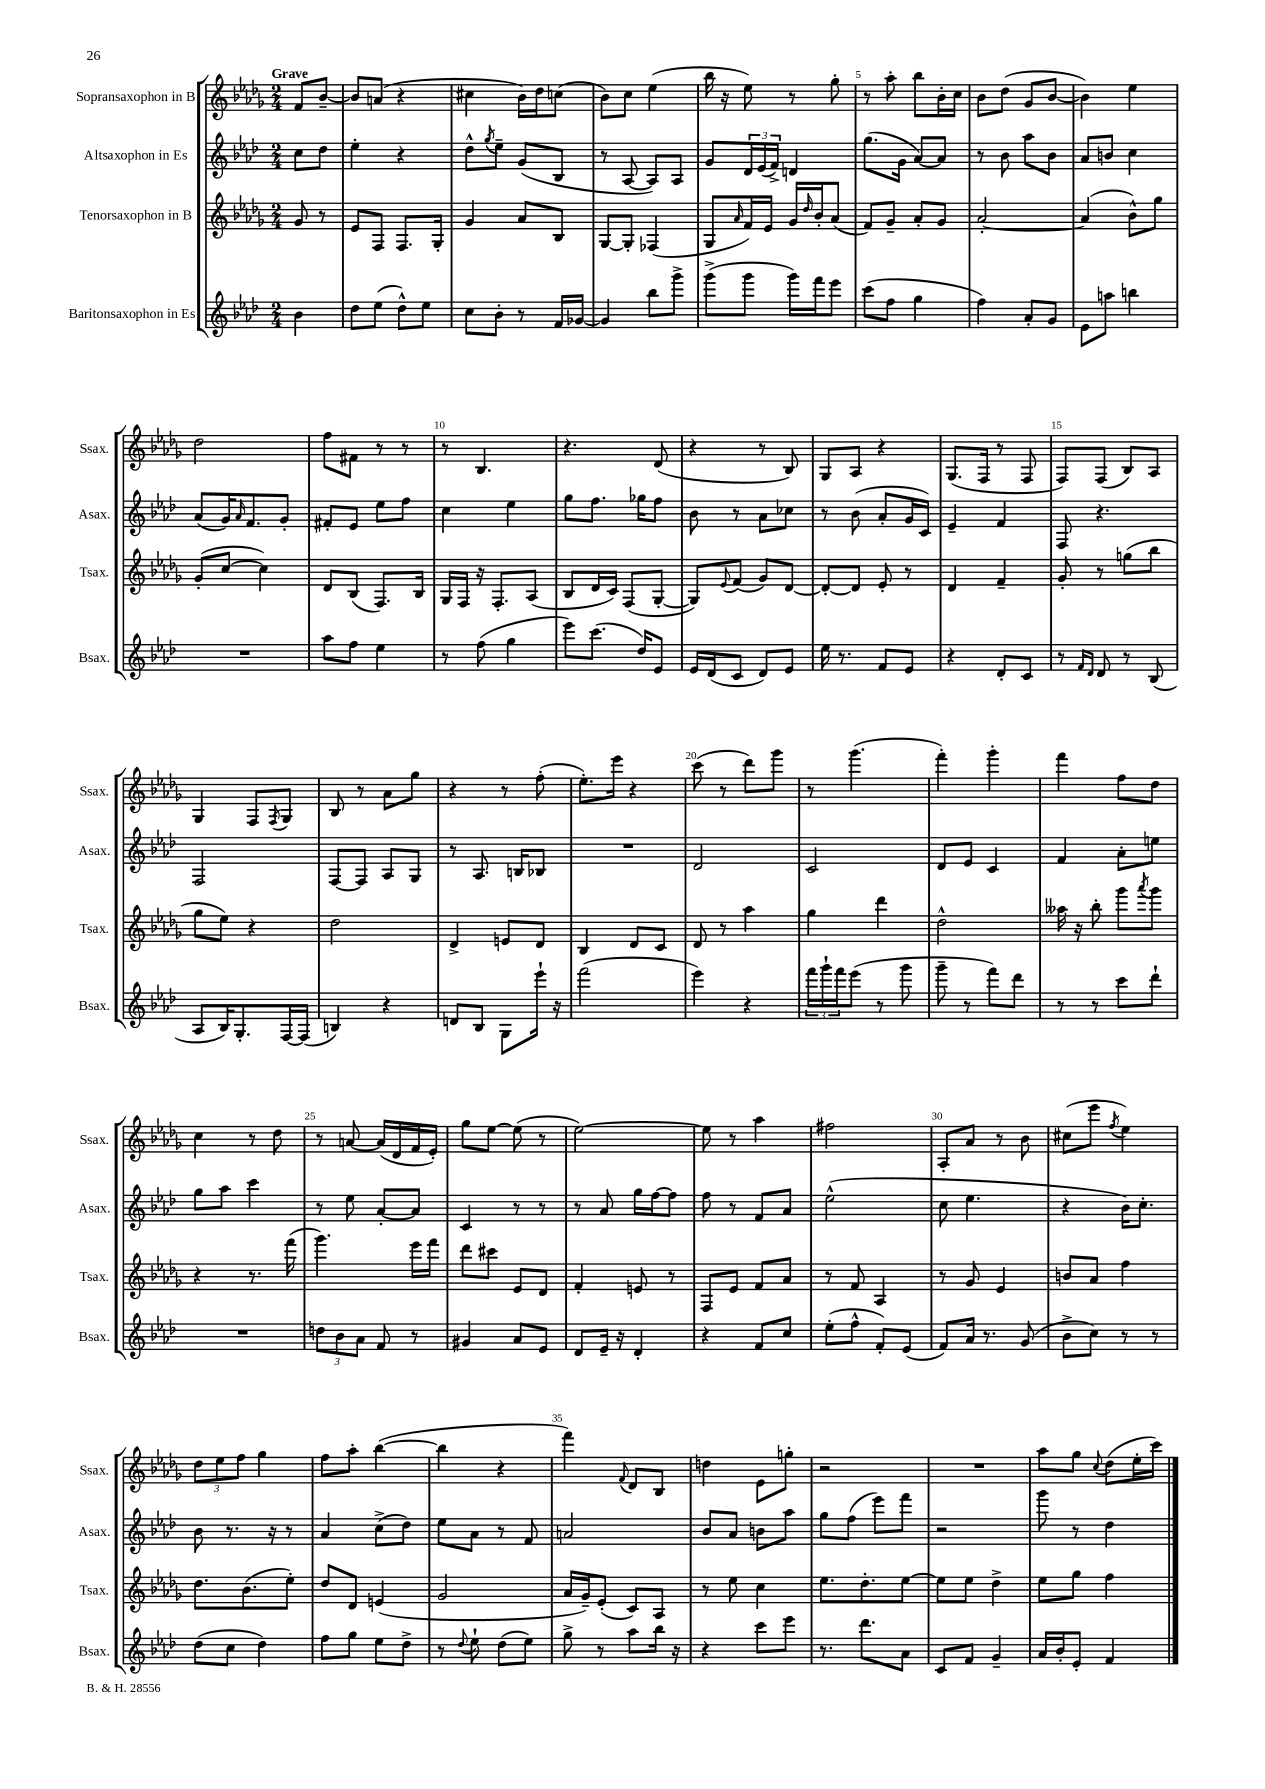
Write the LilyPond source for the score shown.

<<
\new StaffGroup <<
\new Staff = "s0" \with { instrumentName = "Sopransaxophon in B" shortInstrumentName = "Ssax." } {
    \clef treble \key des \major \numericTimeSignature \time 2/4 \partial 4 \tempo "Grave"
    f'8 bes'8~-- |
    bes'8 a'8( r4 |
    cis''4 bes'16) des''16 c''8( |
    bes'8) c''8 ees''4( |
    bes''16 r16 ees''8) r8 ges''8-. |
    r8 aes''8-. bes''8 bes'16-. c''16 |
    bes'8 des''8( ges'8 bes'8~ |
    bes'4) ees''4 |
    des''2 |
    f''8 fis'8 r8 r8 |
    r8 bes4. |
    r4. des'8( |
    r4 r8 bes8) |
    ges8 aes8 r4 |
    ges8.( f16 r8 f8 |
    f8) f8( bes8) aes8 |
    ges4 f8 \acciaccatura { f8 } ges8 |
    bes8 r8 aes'8 ges''8 |
    r4 r8 f''8-.( |
    ees''8.-.) ees'''16 r4 |
    c'''8( r8 des'''8) ges'''8 |
    r8 ges'''4.( |
    f'''4-.) ges'''4-. |
    f'''4 f''8 des''8 |
    c''4 r8 des''8 |
    r8 a'8~ a'16( des'16 f'16 ees'16-.) |
    ges''8 ees''8~ ees''8( r8 |
    ees''2~) |
    ees''8 r8 aes''4 |
    fis''2 |
    aes8-. aes'8 r8 bes'8 |
    cis''8( ees'''8 \acciaccatura { f''8 } ees''4) |
    \tuplet 3/2 { des''8 ees''8 f''8 } ges''4 |
    f''8 aes''8-. bes''4~( |
    bes''4 r4 |
    f'''4) \appoggiatura { f'8 } des'8 bes8 |
    d''4 ees'8 g''8-. |
    r2 |
    R2 |
    aes''8 ges''8 \appoggiatura { c''8 } des''8( ees''16-. c'''16) \bar "|." |
}
\new Staff = "s1" \with { instrumentName = "Altsaxophon in Es" shortInstrumentName = "Asax." } {
    \clef treble \key aes \major \numericTimeSignature \time 2/4 \partial 4
    c''8 des''8 |
    ees''4-. r4 |
    des''8-^ \acciaccatura { g''8 } ees''8-- g'8( bes8 |
    r8 aes8~ aes8) aes8 |
    g'8 \tuplet 3/2 { des'16 ees'16( f'16->) } d'4 |
    g''8.( g'16 aes'8~) aes'8 |
    r8 bes'8 aes''8 bes'8 |
    aes'8 b'8 c''4 |
    aes'8( g'16) \grace { aes'16 } f'8. g'8-. |
    fis'8-. ees'8 ees''8 f''8 |
    c''4 ees''4 |
    g''8 f''8. ges''16 f''8 |
    bes'8 r8 aes'8 ces''8 |
    r8 bes'8( aes'8-. g'16 c'16) |
    ees'4-- f'4 |
    f8 r4. |
    f2 |
    f8~ f8 aes8 g8 |
    r8 aes8. b16 bes8 |
    R2 |
    des'2 |
    c'2 |
    des'8 ees'8 c'4 |
    f'4 aes'8-. e''8 |
    g''8 aes''8 c'''4 |
    r8 ees''8 aes'8~-. aes'8 |
    c'4 r8 r8 |
    r8 aes'8 g''16 f''16~ f''8 |
    f''8 r8 f'8 aes'8 |
    ees''2-^( |
    c''8 ees''4. |
    r4 bes'16) c''8.-. |
    bes'8 r8. r16 r8 |
    aes'4 c''8->( des''8) |
    ees''8 aes'8 r8 f'8 |
    a'2 |
    bes'8 aes'8 b'8 aes''8 |
    g''8 f''8( ees'''8) f'''8 |
    r2 |
    g'''8 r8 des''4 \bar "|." |
}
\new Staff = "s2" \with { instrumentName = "Tenorsaxophon in B" shortInstrumentName = "Tsax." } {
    \clef treble \key des \major \numericTimeSignature \time 2/4 \partial 4
    ges'8 r8 |
    ees'8 f8 f8. ges16-. |
    ges'4 aes'8 bes8 |
    ges8~ ges8-. fes4( |
    ges8 \grace { aes'16 } f'16) ees'16 ges'16 \grace { des''16 } bes'16-. aes'8( |
    f'8) ges'8-- aes'8-. ges'8 |
    aes'2~-. |
    aes'4( bes'8-^) ges''8 |
    ges'8-.( c''8~ c''4) |
    des'8 bes8( f8.) bes16 |
    ges16 f16 r16 f8.-. aes8( |
    bes8 des'16 c'16) f8( ges8~-. |
    ges8) \appoggiatura { ees'8 } f'8( ges'8) des'8~ |
    des'8~-. des'8 ees'8-. r8 |
    des'4 f'4-- |
    ges'8-. r8 g''8( bes''8 |
    ges''8 ees''8) r4 |
    des''2 |
    des'4-> e'8 des'8 |
    bes4 des'8 c'8 |
    des'8 r8 aes''4 |
    ges''4 des'''4 |
    des''2-^ |
    aeses''16 r16 bes''8-. ges'''8 \acciaccatura { aes'''8 } ges'''8 |
    r4 r8. f'''16( |
    ges'''4.) ees'''16 f'''16 |
    des'''8 cis'''8 ees'8 des'8 |
    f'4-. e'8 r8 |
    f8 ees'8 f'8 aes'8 |
    r8 f'8 aes4 |
    r8 ges'8 ees'4 |
    b'8 aes'8 f''4 |
    des''8. bes'8.( ees''8-.) |
    des''8 des'8 e'4( |
    ges'2 |
    aes'16 ges'16--) ees'8-.( c'8) aes8 |
    r8 ees''8 c''4 |
    ees''8. des''8.-. ees''8~ |
    ees''8 ees''8 des''4-> |
    ees''8 ges''8 f''4 \bar "|." |
}
\new Staff = "s3" \with { instrumentName = "Baritonsaxophon in Es" shortInstrumentName = "Bsax." } {
    \clef treble \key aes \major \numericTimeSignature \time 2/4 \partial 4
    bes'4 |
    des''8 ees''8( des''8-^) ees''8 |
    c''8 bes'8-. r8 f'16 ges'16~ |
    ges'4 bes''8 g'''8-> |
    g'''8->( g'''8 g'''16) f'''16 ees'''8 |
    c'''8( f''8 g''4 |
    f''4) aes'8-. g'8 |
    ees'8 a''8 b''4 |
    R2 |
    aes''8 f''8 ees''4 |
    r8 f''8( g''4 |
    ees'''8) c'''8.( des''16) ees'8 |
    ees'16 des'16( c'8 des'8) ees'8 |
    ees''16 r8. f'8 ees'8 |
    r4 des'8-. c'8 |
    r8 \grace { f'16 des'16 } des'8 r8 bes8( |
    aes8 bes16) g8.-. f16~ f16( |
    b4) r4 |
    d'8 bes8 g8 ees'''16-! r16 |
    f'''2( |
    ees'''4) r4 |
    \tuplet 3/2 { f'''16 g'''16-! f'''16 } ees'''8( r8 g'''8 |
    g'''8-- r8 f'''8) des'''8 |
    r8 r8 c'''8 des'''8-! |
    R2 |
    \tuplet 3/2 { d''8 bes'8 aes'8 } f'8 r8 |
    gis'4 aes'8 ees'8 |
    des'8 ees'16-- r16 des'4-. |
    r4 f'8 c''8 |
    ees''8-.( f''8-^ f'8-.) ees'8( |
    f'8) aes'16 r8. g'8( |
    bes'8-> c''8) r8 r8 |
    des''8( c''8 des''4) |
    f''8 g''8 ees''8 des''8-> |
    r8 \appoggiatura { des''8 } ees''8-! des''8( ees''8) |
    g''8-> r8 aes''8 bes''16 r16 |
    r4 c'''8 ees'''8 |
    r8. des'''8. aes'8 |
    c'8 f'8 g'4-- |
    aes'16 bes'16-. ees'8-. f'4 \bar "|." |
}
>>
>>
\layout { \context { \Score \override BarNumber.break-visibility = ##(#f #t #t) barNumberVisibility = #(every-nth-bar-number-visible 5) } }
